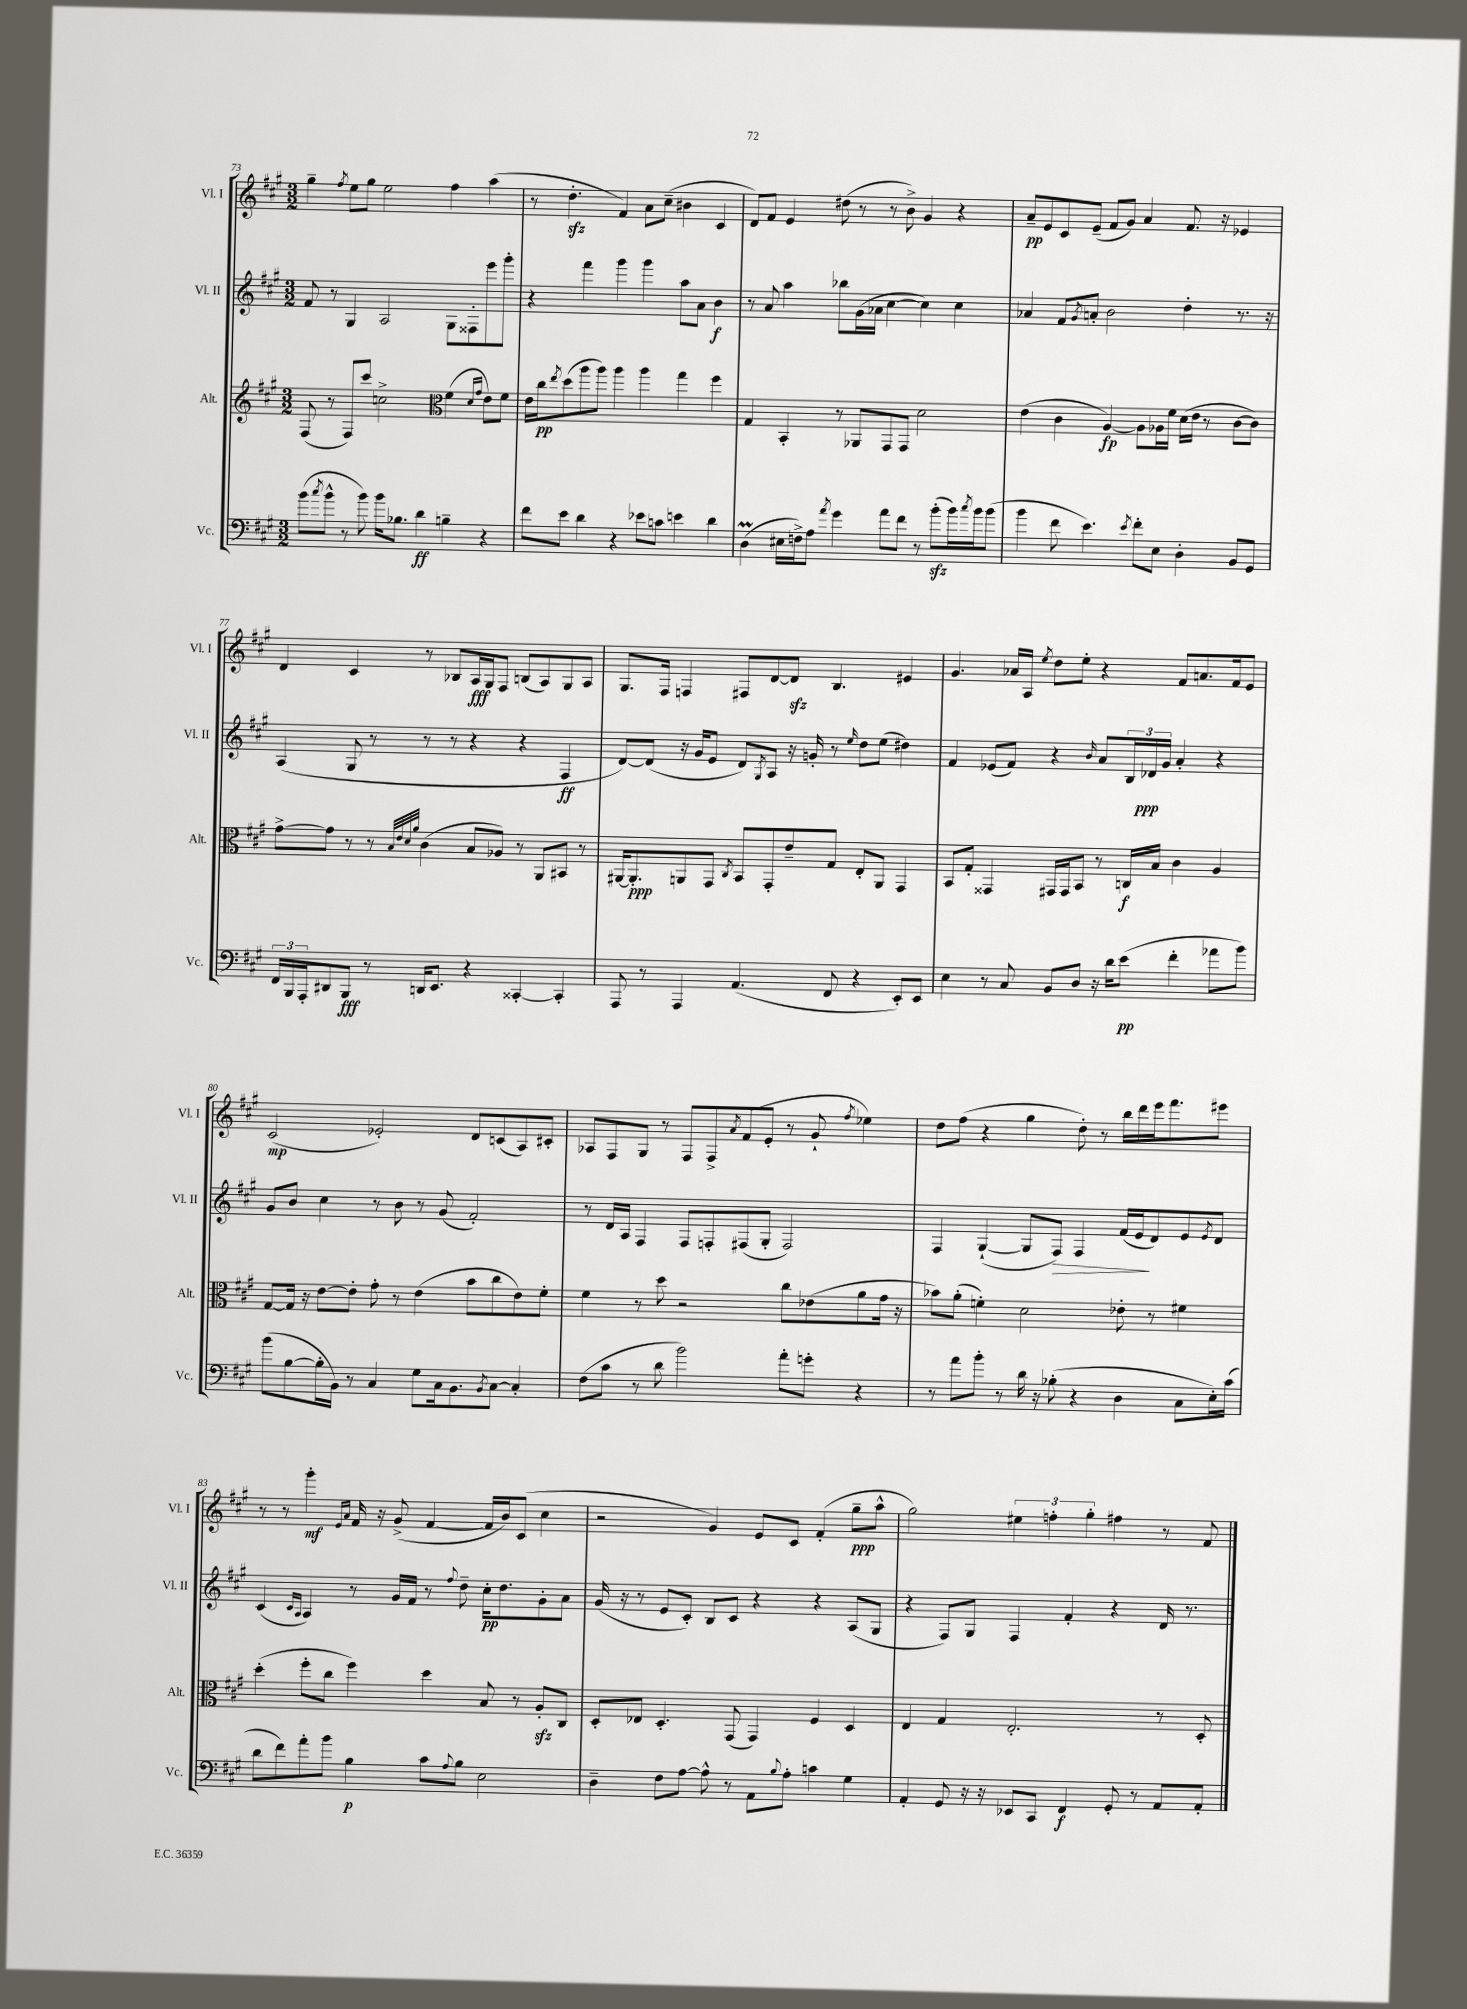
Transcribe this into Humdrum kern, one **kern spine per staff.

**kern	**kern	**kern	**kern
*staff4	*staff3	*staff2	*staff1
*clefF4	*clefG2	*clefG2	*clefG2
*k[f#c#g#]	*k[f#c#g#]	*k[f#c#g#]	*k[f#c#g#]
*M3/2	*M3/2	*M3/2	*M3/2
(8b	(8F#	8f#	4gg#~
8qcc#	.	.	.
8b^^	8r	8r	.
.	.	.	8qff#
8r	8F#)	4G#	8ee
8b)	8ccc#	.	8gg#
16b	2cc^	2A	2ee
8.B-	.	.	.
4d	.	.	.
*	*clefC3	*	*
4B~	(4f#	8G#	4ff#
.	.	8F##'	.
.	16qqd	.	.
.	16qqg#	.	.
4r	8e)	8eee	(4aa
.	8f#	8ggg#'	.
=	=	=	=
8f#	16e	4r	8r
.	16cc#	.	.
.	8qee	.	.
8e	(8dd	.	4.dd'
4d	8aa	4fff#	.
.	8aa)	.	.
4r	4aa	4ggg#	4f#)
8e-	4aa	4ggg#	8a
8c	.	.	(8cc#~
4e	4gg#	8aa	4b#
.	.	8a	.
4d	4ff#	4b	4c#
=	=	=	=
(4D	4G#	8r	8d)
.	.	8a	8f#
16E#	4BB'	4aa	4e
16F^)	.	.	.
8A	.	.	.
8qa	.	.	.
4g#	8r	8bb-	(8dd#
.	8AA-	(16g#	8r
.	.	16a-	.
8a	8GG#	[4cc#	8r
8f#	8GG#	.	8b^)
8r	2d	4cc#])	4g#
(8b'	.	.	.
16b)	.	4cc#	4r
8qcc#	.	.	.
16b	.	.	.
(8b	.	.	.
=	=	=	=
4b	(4e	4a-	8a~
.	.	.	8e
8f#	4c#	8f#	8c#
.	.	8qg#	.
4.e)	.	8a'	(8e~
.	[4A)	2b	8f#
.	.	.	8g#)
8qe	.	.	.
8f#'	8A]	.	4a
8E	16A-	.	.
.	16f#	.	.
4D'	(16d	4dd'	8.f#
.	16e	.	.
.	8r	.	.
.	.	.	16r
8BB	[8c#	8.r	4e-
8GG#	8c#])	.	.
.	.	16r	.
=	=	=	=
24FF#	[8g#^	(4A	4d
24BBB	.	.	.
24AAA'	.	.	.
8DD#	8g#]	.	.
8BBB	8r	8G#	4c#
8r	8r	8r	.
.	32qqB	.	.
.	32qqe	.	.
.	32qqd	.	.
.	32qqa	.	.
16DD	(4c#	8r	8r
8.EE	.	.	.
.	.	8r	8B-
4r	8B	4r	16A
.	.	.	16G#
.	8A-)	.	8F#
[4CC##'	8r	4r	(8B
.	8AA	.	8A)
4CC##']	8BB#	4F#	8G#
.	8r	.	8A
=	=	=	=
8AAA	[16AA#	[8d)	8.G#
.	8.AA#']	.	.
8r	.	(8d]	.
.	.	.	16F#
4AAA	8AA	16r	4F
.	.	16g#	.
.	8GG#	8e	.
.	8qC#	.	.
(4.AA	8BB	8d)	8F#
.	.	8qG#	.
.	8GG#'	8A	[8d
.	8e~	16r	8d]
.	.	16g'	.
8FF#	8G#	8r	4.B
.	.	16qqee	.
4r	8E'	8dd	.
.	8AA	(8ee	.
8EE')	4GG#	4dd#)	4e#
8EE	.	.	.
=	=	=	=
4E	8BB	4f#	4.g#
.	8G#'	.	.
8r	4GG##	(8e-	.
8C#	.	8f#)	16a-
.	.	.	16A
.	.	.	8qee
8BB	16GG#	4r	8dd
.	16GG#	.	.
8D	8BB	.	8ee'
.	.	16qqb	.
16r	8r	8a	4r
16d	.	.	.
(8e	16C	24B	.
.	.	24d-	.
.	16B	.	.
.	.	24g#	.
4f#'	4c#	4a'	8f#
.	.	.	8.a
8a-	4A	4r	.
.	.	.	16f#
8b)	.	.	8e
=	=	=	=
(8b	[8G#	8g#	(2c#
[8B	16G#]	8b	.
.	16r	.	.
16B']	[8e	4cc#	.
16BB)	.	.	.
8r	8e']	.	.
4C#	8g#'	8r	2e-')
.	8r	8b	.
8G#	(4e	8r	.
16C#	.	(8g#	.
8.BB	.	.	.
.	8b	2f#')	8d
8qBB	.	.	.
[8C#	8cc#	.	(8c
4C#']	8e)	.	8A)
.	8f#'	.	8c#'
=	=	=	=
(8F#	4f#	8r	8A-
8c#	.	16d	8F#
.	.	16A	.
8r	8r	4F#	8G#
8d	8dd	.	8r
2b)	2r	8F#	8F#
.	.	8F'	8F#^
.	.	.	8qa
.	.	(8F#	(8f#
.	.	8G#'	8e'
8a'	8cc#	2F#)	8r
8g'	(8e-	.	8g#`
.	.	.	8qff#
4r	8a	.	4ee-)
.	16g#	.	.
.	16r	.	.
=	=	=	=
8r	8b-)	4F#	8dd
8a	(8a'	.	(8ff#
8b'	4f')	([4G#`	4r
8r	.	.	.
16d	2d	8G#]	4gg#
16r	.	.	.
(8B-'	.	8F#)	.
4r	.	4F#	8dd')
.	.	.	8r
4D	8e-'	(16f#	16bb
.	.	16e	16ddd
.	8r	8d)	16eee
.	.	.	8.fff#
8C#	4f#	8e	.
.	.	8qe	.
16E')	.	8d	8eee#
(16c#	.	.	.
=	=	=	=
8d	(4dd'	(4c#	8r
8f#)	.	.	8r
.	.	16qqc#	.
.	.	16qqA	.
8a'	8ff#'	4A)	4ggg#'
8b	8cc#	.	.
.	.	.	16qqe
.	.	.	16qqa
4B	4ff#)	8r	16f#
.	.	.	16r
.	.	16g#	(8g#^
.	.	16f#	.
8c#	4dd	8r	[4f#
8qqA	.	8qqff#	.
8B	.	8dd~	.
2E	8B	16cc#'	16f#]
.	.	8.dd	16b)
.	8r	.	(8c#
.	8A'	8g#'	4cc#
.	8C#	8a	.
=	=	=	=
4D~	8D'	(16g#	2r
.	.	16r	.
.	8E-	8r	.
8F#	4.D'	8e	.
[8A	.	8c#')	.
8A^^]	.	8B	4g#)
8r	(8GG#	8c#	.
8AA	4GG#)	4r	8e
8qqB	.	.	.
8A'	.	.	8c#
4c	4F#	4r	(4f#'
4G#	4D	(8A	8gg#~
.	.	8G#	8aa^^
=	=	=	=
4AA'	4E	4r	2gg#)
8GG#	4G#	8F#)	.
16r	.	8G#	.
16r	.	.	.
8EE-	2.E'	4F#	6ee#
8CC#	.	.	.
.	.	.	6ff'
4FF#	.	4f#'	.
.	.	.	6gg#'
8GG#'	.	4r	4ff#
8r	.	.	.
8AA	8r	16d	8r
.	.	8.r	.
8AA'	8D'	.	8f#
==	==	==	==
*-	*-	*-	*-
